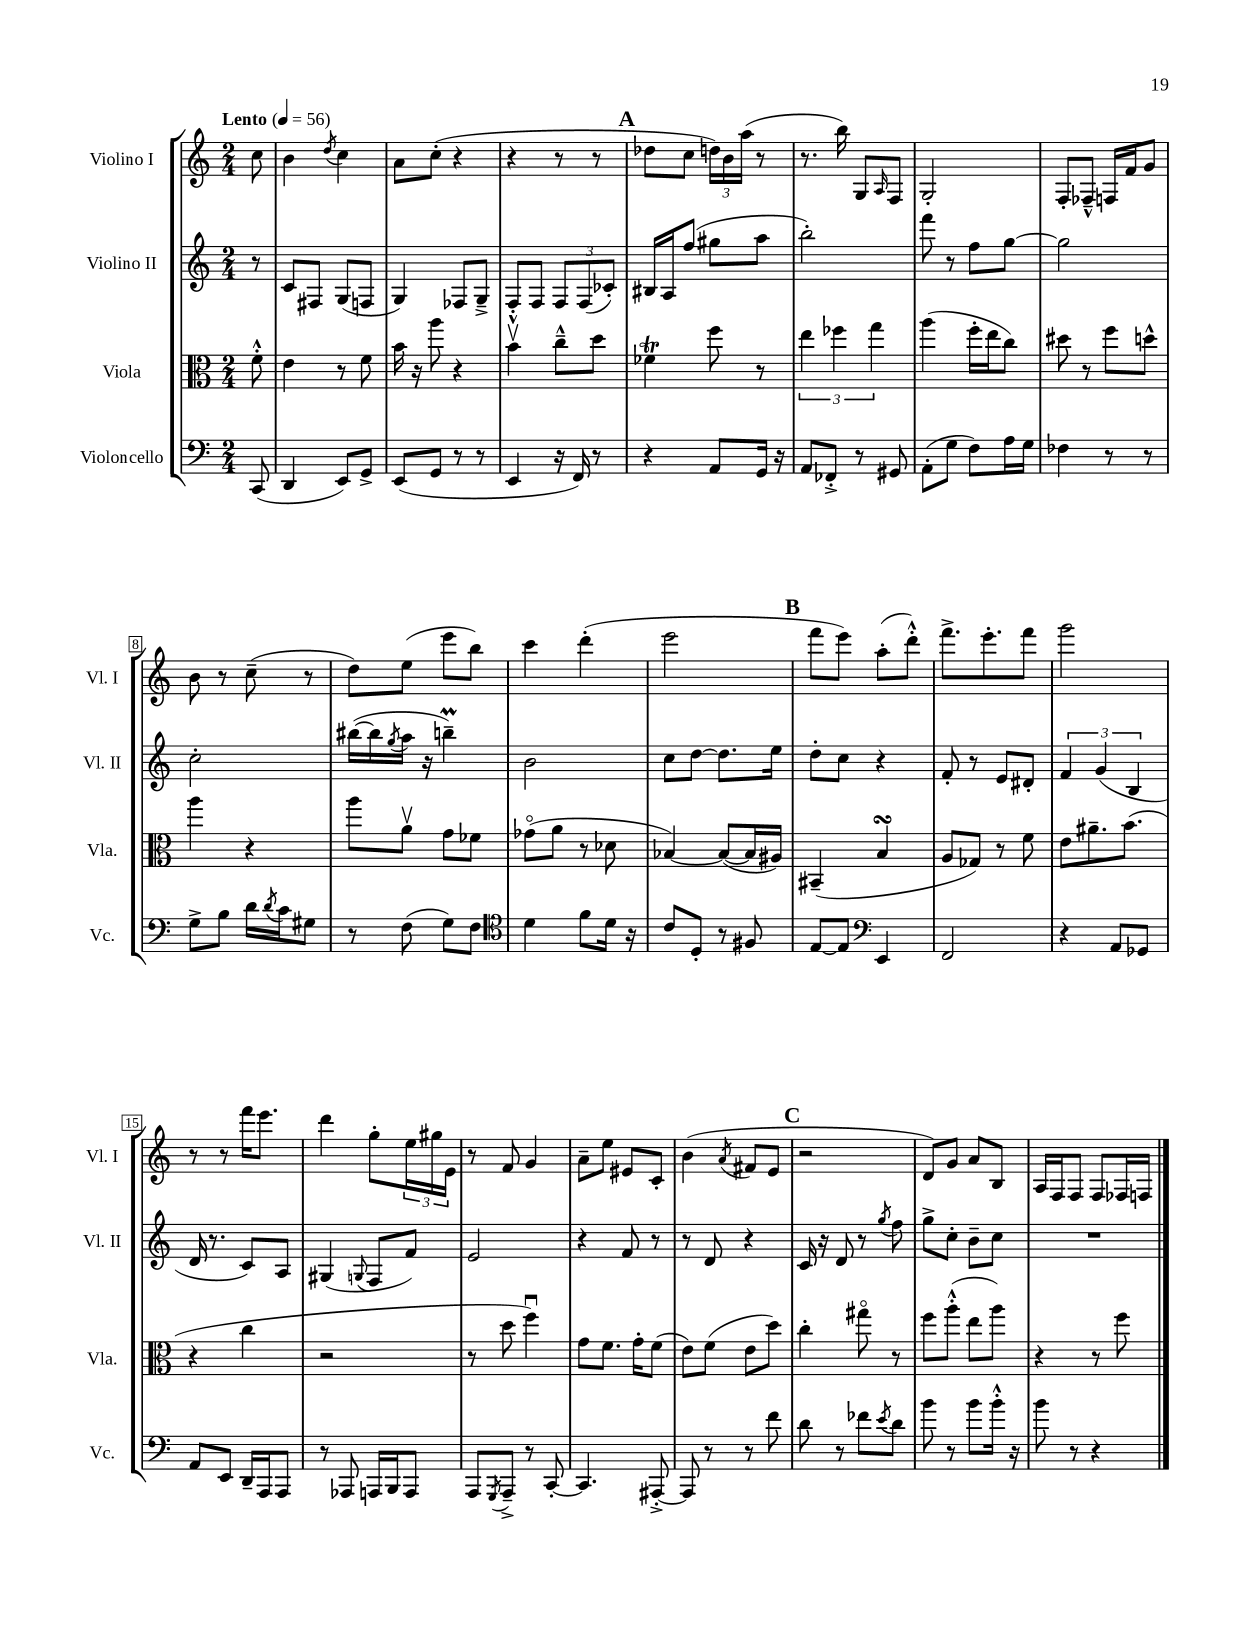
<<
\new StaffGroup <<
\new Staff = "s0" \with { instrumentName = "Violino I" shortInstrumentName = "Vl. I" } {
    \clef treble \key c \major \numericTimeSignature \time 2/4 \partial 8 \tempo "Lento" 4 = 56
    c''8 |
    b'4 \acciaccatura { d''8 } c''4 |
    a'8 c''8-.( r4 |
    r4 r8 r8 |
    \mark \markup { \bold "A" } des''8 c''8 \tuplet 3/2 { d''16) b'16 a''16( } r8 |
    r8. b''16) g8 \grace { a16 } f8 |
    g2-. |
    f8-. fes8---^ f16 f'16 g'8 |
    b'8 r8 c''8--( r8 |
    d''8) e''8( e'''8 b''8) |
    c'''4 d'''4-.( |
    e'''2 |
    \mark \markup { \bold "B" } f'''8 e'''8) a''8-.( d'''8-.-^) |
    f'''8.-> e'''8.-. f'''8 |
    g'''2 |
    r8 r8 f'''16 e'''8. |
    d'''4 g''8-. \tuplet 3/2 { e''16 gis''16 e'16 } |
    r8 f'8 g'4 |
    a'8-- e''8 eis'8 c'8-. |
    b'4( \acciaccatura { a'8 } fis'8 e'8 |
    \mark \markup { \bold "C" } r2 |
    d'8) g'8 a'8 b8 |
    a16 f16 f8 f8 fes16 f16 \bar "|." |
}
\new Staff = "s1" \with { instrumentName = "Violino II" shortInstrumentName = "Vl. II" } {
    \clef treble \key c \major \numericTimeSignature \time 2/4 \partial 8
    r8 |
    c'8 fis8 g8( f8 |
    g4) fes8 g8---> |
    f8-.-^ f8 \tuplet 3/2 { f8 f8( ces'8-.) } |
    \mark \markup { \bold "A" } bis16 a16 f''8( gis''8 a''8 |
    b''2-.) |
    f'''8 r8 f''8 g''8~ |
    g''2 |
    c''2-. |
    bis''16~( bis''16 \acciaccatura { g''8 } a''16 r16 b''4--\prall) |
    b'2 |
    c''8 d''8~ d''8. e''16 |
    \mark \markup { \bold "B" } d''8-. c''8 r4 |
    f'8-. r8 e'8 dis'8-. |
    \tuplet 3/2 { f'4 g'4( b4 } |
    d'16 r8. c'8) a8 |
    gis4( \appoggiatura { g8 } f8 f'8) |
    e'2 |
    r4 f'8 r8 |
    r8 d'8 r4 |
    \mark \markup { \bold "C" } c'16 r16 d'8 r8 \acciaccatura { g''8 } f''8 |
    g''8-> c''8-. b'8-- c''8 |
    R2 \bar "|." |
}
\new Staff = "s2" \with { instrumentName = "Viola" shortInstrumentName = "Vla." } {
    \clef alto \key c \major \numericTimeSignature \time 2/4 \partial 8
    f'8-.-^ |
    e'4 r8 f'8 |
    b'16 r16 a''8 r4 |
    b'4\upbow c''8---^ d''8 |
    \mark \markup { \bold "A" } fes'4\trill f''8 r8 |
    \tuplet 3/2 { e''4 fes''4 g''4 } |
    a''4( f''16-. e''16 c''8) |
    dis''8 r8 f''8 d''8-^ |
    a''4 r4 |
    a''8 a'8\upbow g'8 fes'8 |
    ges'8\flageolet( a'8 r8 des'8 |
    bes4~) bes8~( bes16 ais16) |
    \mark \markup { \bold "B" } bis,4--( b4\turn |
    a8 ges8) r8 f'8 |
    e'8 ais'8.-- b'8.( |
    r4 c''4 |
    r2 |
    r8 d''8 f''4\downbow) |
    g'8 f'8. g'16-. f'8( |
    e'8) f'8( e'8 d''8) |
    \mark \markup { \bold "C" } c''4-. gis''8\flageolet r8 |
    f''8 a''8-.-^( e''8 a''8) |
    r4 r8 f''8 \bar "|." |
}
\new Staff = "s3" \with { instrumentName = "Violoncello" shortInstrumentName = "Vc." } {
    \clef bass \key c \major \numericTimeSignature \time 2/4 \partial 8
    c,8( |
    d,4 e,8) g,8-> |
    e,8( g,8 r8 r8 |
    e,4 r16 f,16) r8 |
    \mark \markup { \bold "A" } r4 a,8 g,16 r16 |
    a,8 fes,8-.-> r8 gis,8 |
    a,8-.( g8 f8) a16 g16 |
    fes4 r8 r8 |
    g8-> b8 d'16 \acciaccatura { d'8 } c'16 gis8 |
    r8 f8( g8) f8 |
    \clef tenor d'4 f'8 d'16 r16 |
    c'8 d8-. r8 fis8 |
    \mark \markup { \bold "B" } e8~ e8 \clef bass e,4 |
    f,2 |
    r4 a,8 ges,8 |
    a,8 e,8 d,16-- a,,16 a,,8 |
    r8 aes,,8 a,,16 b,,16 a,,8 |
    a,,8 \acciaccatura { g,,8 } a,,8---> r8 c,8~-. |
    c,4. ais,,8~-.-> |
    ais,,8 r8 r8 f'8 |
    \mark \markup { \bold "C" } d'8 r8 fes'8 \acciaccatura { e'8 } d'8 |
    b'8 r8 b'8 b'16-.-^ r16 |
    b'8 r8 r4 \bar "|." |
}
>>
>>
\layout { \context { \Score \override BarNumber.stencil = #(make-stencil-boxer 0.1 0.3 ly:text-interface::print) } }
